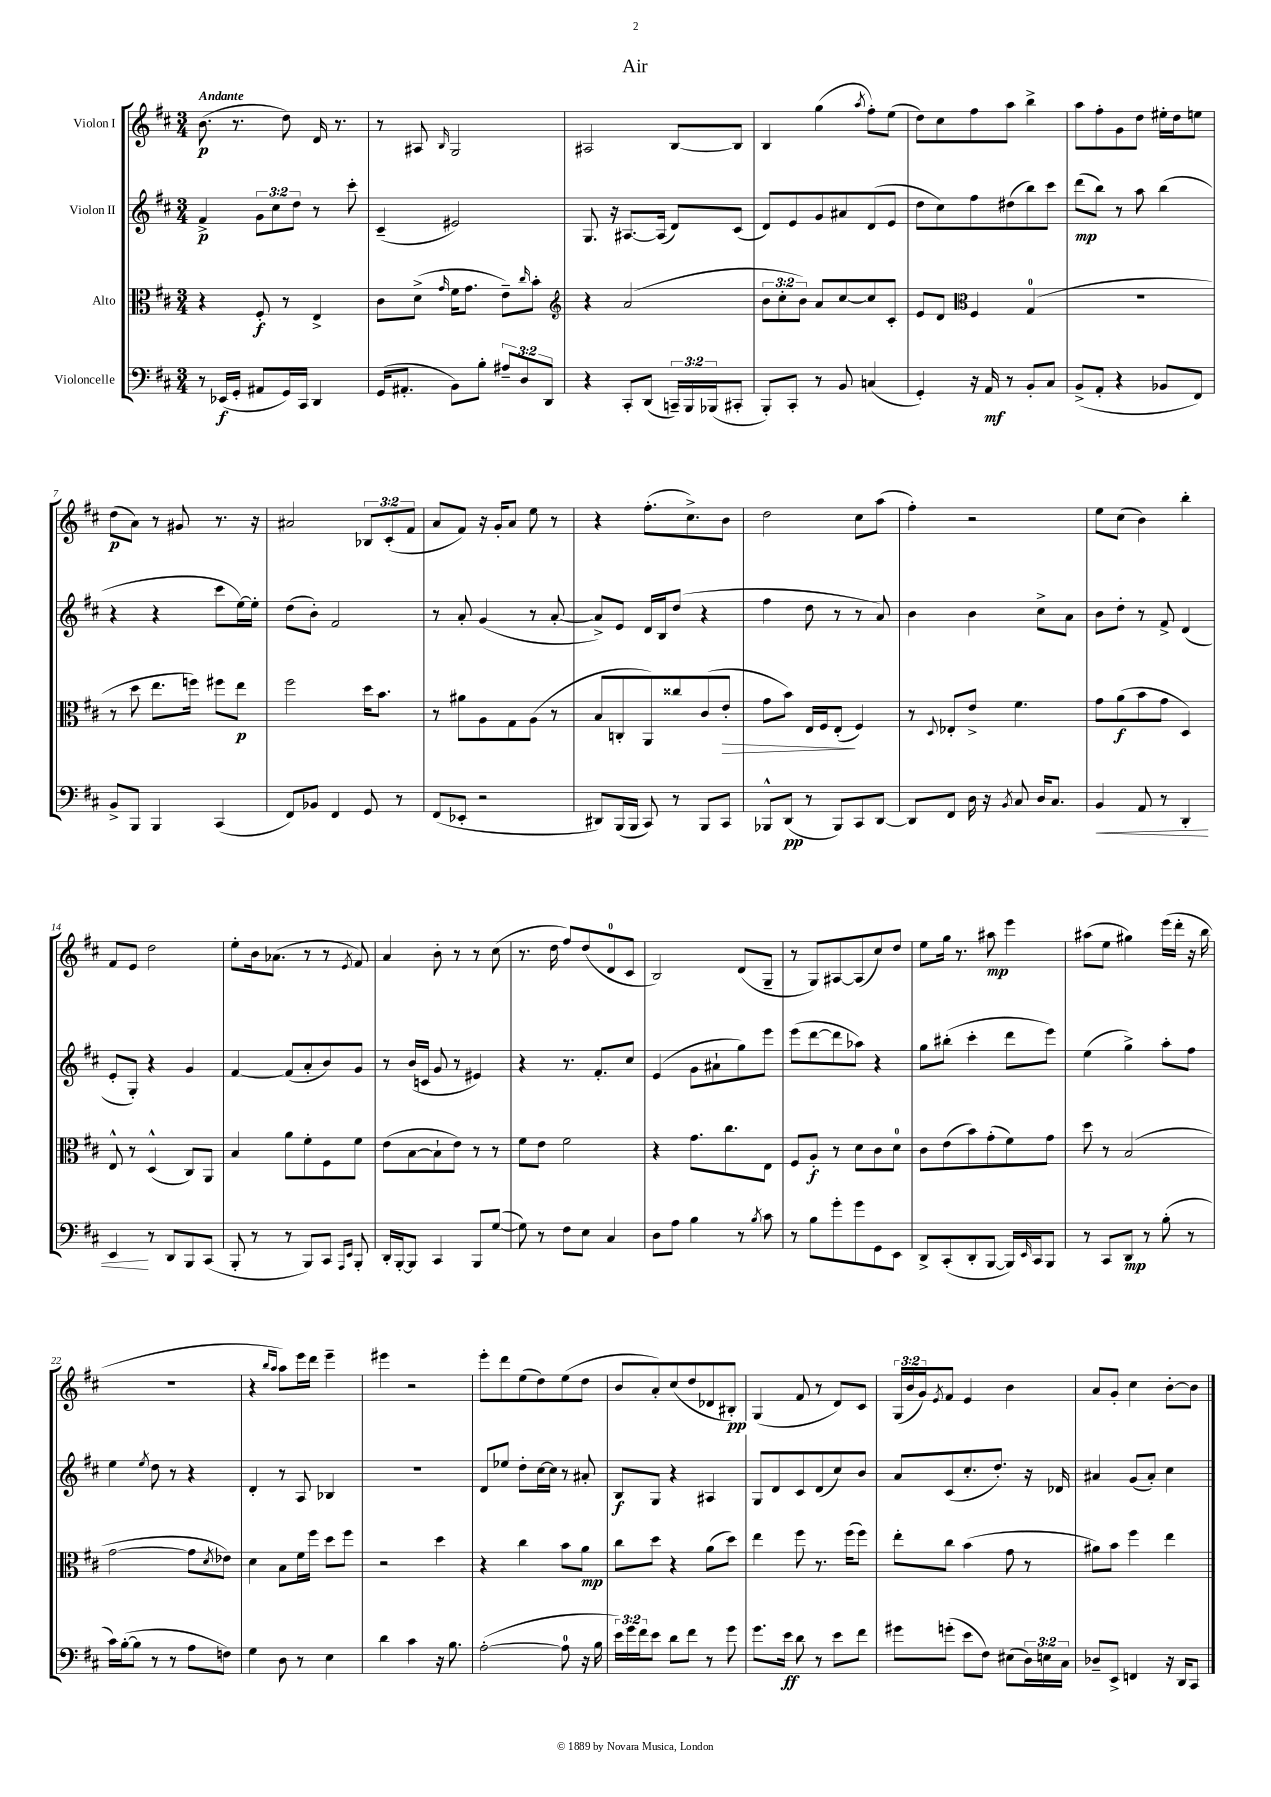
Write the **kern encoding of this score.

**kern	**dynam	**kern	**dynam	**kern	**dynam	**kern	**dynam
*part4	*part4	*part3	*part3	*part2	*part2	*part1	*part1
*staff4	*staff4	*staff3	*staff3	*staff2	*staff2	*staff1	*staff1
*I"Violoncelle	*	*I"Alto	*	*I"Violon II	*	*I"Violon I	*
*clefF4	*	*clefC3	*	*clefG2	*	*clefG2	*
*k[f#c#]	*	*k[f#c#]	*	*k[f#c#]	*	*k[f#c#]	*
*M3/4	*	*M3/4	*	*M3/4	*	*M3/4	*
=1	=1	=1	=1	=1	=1	=1	=1
!	!	!	!	!	!	!LO:TX:a:B:t=Andante	!
8r	.	4r	.	4f#^/	p	(8.b\	p
(16EE-X/LL	f	.	.	.	.	.	.
16GG'/JJ	.	.	.	.	.	8.r	.
8AA#X/L	.	8F#'/	f	12g\L	.	.	.
.	.	.	.	12cc#\	.	.	.
16GG/L)	.	8r	.	.	.	8dd\)	.
.	.	.	.	12dd\J	.	.	.
16CC#/JJ	.	.	.	.	.	.	.
4DD/	.	4E^/	.	8r	.	16d/	.
.	.	.	.	.	.	8.r	.
.	.	.	.	8ccc#'\	.	.	.
=2	=2	=2	=2	=2	=2	=2	=2
(16GG/KL	.	8c#\L	.	(4c#~/	.	8r	.
8.AA#X'/J	.	.	.	.	.	.	.
.	.	(8d^\J	.	.	.	8A#X/	.
.	.	16qqg/	.	.	.	16qqB/	.
8BB\L)	.	16f#\KL	.	2e#X/)	.	2G/	.
.	.	8.g\J	.	.	.	.	.
8B'\J	.	.	.	.	.	.	.
12A#X~/L	.	8e~\L)	.	.	.	.	.
12D/	.	.	.	.	.	.	.
.	.	16qqcc#/	.	.	.	.	.
.	.	8b'\J	.	.	.	.	.
12DD/J	.	.	.	.	.	.	.
=3	=3	=3	=3	=3	=3	=3	=3
*	*	*clefG2	*	*	*	*	*
4r	.	4r	.	8.G/	.	2A#X/	.
.	.	.	.	16r	.	.	.
8CC#'/L	.	(2a/	.	[8.A#X/L	.	.	.
(8DD/J	.	.	.	.	.	.	.
.	.	.	.	(16A#/Jk]	.	.	.
24CCn~/LL)	.	.	.	8d/L)	.	[8B/L	.
24BBB/	.	.	.	.	.	.	.
(24BBB-X/J	.	.	.	.	.	.	.
8CC#X'/J	.	.	.	(8c#/J	.	8B/J]	.
=4	=4	=4	=4	=4	=4	=4	=4
8BBB'/L)	.	12b\L	.	8d/L)	.	4B/	.
.	.	12cc#'\	.	.	.	.	.
8CC#'/J	.	.	.	8e/	.	.	.
.	.	12b\J)	.	.	.	.	.
8r	.	8a/L	.	8g/	.	(4gg\	.
8BB/	.	[8cc#/	.	8a#X/	.	.	.
.	.	.	.	.	.	8qaa/	.
(4Cn/	.	8cc#/]	.	(8d/	.	8ff#'\L)	.
.	.	8c#'/J	.	8e/J	.	(8ee\J	.
=5	=5	=5	=5	=5	=5	=5	=5
4GG'/)	.	8e/L	.	8dd\L	.	8dd\L)	.
.	.	8d/J	.	8cc#\)	.	8cc#\	.
*	*	*clefC3	*	*	*	*	*
16r	.	4F#/	.	8ff#\	.	8ff#\	.
16AA/	mf	.	.	.	.	.	.
8r	.	.	.	(8dd#X\	.	8aa\J	.
8BB'/L	.	(4G/	.	8bb\)	.	4bb^\	.
8C#/J	.	.	.	8ccc#\J	.	.	.
=6	=6	=6	=6	=6	=6	=6	=6
(8BB^/L	.	2.r	.	(8ddd\L	mp	8aa\L	.
8AA'/J	.	.	.	8bb\J)	.	8ff#'\	.
4r	.	.	.	8r	.	8g\	.
.	.	.	.	8aa\	.	8dd\J	.
8BB-X/L	.	.	.	(4bb\	.	16ee#X'\LL	.
.	.	.	.	.	.	16dd\J	.
8FF#/J)	.	.	.	.	.	8een\J	.
!!LO:LB:g=z
=7	=7	=7	=7	=7	=7	=7	=7
8BB^/L	.	8r	.	4r	.	(8dd\L	p
8BBB/J	.	8dd\	.	.	.	8a\J)	.
4BBB/	.	8.ee\L	.	4r	.	8r	.
.	.	.	.	.	.	8g#X/	.
.	.	16ffn\Jk)	.	.	.	.	.
(4CC#/	.	8ff#X\L	.	8ccc#\L	.	8.r	.
.	.	8ee\J	p	[16ee\L)	.	.	.
.	.	.	.	16ee'\JJ]	.	16r	.
=8	=8	=8	=8	=8	=8	=8	=8
8FF#/L)	.	2ff#\	.	(8dd\L	.	2a#X/	.
8BB-X/J	.	.	.	8b'\J)	.	.	.
4FF#/	.	.	.	2f#/	.	.	.
8GG/	.	16dd\KL	.	.	.	12B-X/L	.
.	.	8.b\J	.	.	.	.	.
.	.	.	.	.	.	(12c#'/	.
8r	.	.	.	.	.	.	.
.	.	.	.	.	.	12f#/J	.
=9	=9	=9	=9	=9	=9	=9	=9
(8FF#/L	.	8r	.	8r	.	8a/L	.
8EE-X'/J	.	8a#X\L	.	8a'/	.	8f#/J)	.
2r	.	8A\	.	(4g/	.	16r	.
.	.	.	.	.	.	16g'/KL	.
.	.	8G\	.	.	.	8a/J	.
.	.	(8A\J	.	8r	.	8ee\	.
.	.	8r	.	[8a'/	.	8r	.
=10	=10	=10	=10	=10	=10	=10	=10
8DD#X/L)	.	8B/L	.	8a^/L])	.	4r	.
(16BBB/L	.	8Cn'/	.	8e/J	.	.	.
16BBB/JJ	.	.	.	.	.	.	.
8CC#/)	.	8AA/)	.	16d/LL	.	(8.ff#'\L	.
.	.	.	.	16B/J	.	.	.
8r	.	8cc##X/	.	(8dd/J	.	.	.
.	.	.	.	.	.	8.cc#^\)	.
8BBB/L	.	(8c#/	.	4r	.	.	.
!	!	!	!LO:HP:b	!	!	!	!
8CC#/J	.	8e'/J	>	.	.	8b\J	.
=11	=11	=11	=11	=11	=11	=11	=11
8BBB-X^^/L	.	8g\L	.	4ff#\	.	2dd\	.
(8DD/J	pp	8b\J)	.	.	.	.	.
8r	.	16E/LL	.	8dd\	.	.	.
.	.	16F#/J	.	.	.	.	.
8BBB-/L)	.	(8E'/J	.	8r	.	.	.
8CC#/	.	4F#/)	]	8r	.	8cc#\L	.
[8DD/J	.	.	.	8a/)	.	(8aa\J	.
=12	=12	=12	=12	=12	=12	=12	=12
8DD/L]	.	8r	.	4b\	.	4ff#'\)	.
.	.	8qqD/	.	.	.	.	.
8FF#/J	.	8E-X'/L	.	.	.	.	.
16D\	.	8e^/J	.	4b\	.	2r	.
16r	.	.	.	.	.	.	.
8qBB/	.	.	.	.	.	.	.
8C#/	.	4.f#\	.	.	.	.	.
16D/KL	.	.	.	8cc#^\L	.	.	.
8.C#/J	.	.	.	.	.	.	.
.	.	.	.	8a\J	.	.	.
=13	=13	=13	=13	=13	=13	=13	=13
!	!LO:HP:b	!	!	!	!	!	!
4BB/	<	8g\L	.	8b\L	.	8ee\L	.
.	.	(8a\	f	8dd'\J	.	(8cc#\J	.
8AA/	.	8b\	.	8r	.	4b\)	.
8r	.	8g\J	.	8f#^/	.	.	.
4DD'/	.	4D/)	.	(4d/	.	4bb'\	.
!!LO:LB:g=z
=14	=14	=14	=14	=14	=14	=14	=14
4EE/	.	8E^^/	.	8e'/L	.	8f#/L	.
.	.	8r	.	8G'/J)	.	8e/J	.
8r	[	(4D^^/	.	4r	.	2dd\	.
8DD/L	.	.	.	.	.	.	.
8BBB/	.	8C#/L)	.	4g/	.	.	.
(8CC#/J	.	8AA/J	.	.	.	.	.
=15	=15	=15	=15	=15	=15	=15	=15
8BBB'/	.	4B/	.	[4f#/	.	8ee'\L	.
8r	.	.	.	.	.	16b\k	.
.	.	.	.	.	.	(8.a-X\J	.
8r	.	8a\L	.	(8f#/L]	.	.	.
8BBB/L)	.	8f#'\	.	8a'/	.	8r	.
8CC#/J	.	8F#\	.	8b/)	.	8r	.
16qqAAA/LL	.	.	.	.	.	.	.
16qqEE/JJ	.	.	.	.	.	8qe/	.
8BBB'/	.	8f#\J	.	8g/J	.	8f#/)	.
=16	=16	=16	=16	=16	=16	=16	=16
16DD'/LL	.	(8e\L	.	8r	.	4a/	.
[16BBB'/J	.	.	.	.	.	.	.
8BBB/J]	.	[8B\	.	(16b/LL	.	.	.
.	.	.	.	16cn/JJ	.	.	.
4CC#/	.	8B`\]	.	8g/	.	8b'\	.
.	.	8e\J)	.	8r	.	8r	.
8BBB/L	.	8r	.	4e#X/)	.	8r	.
([8G/J	.	8r	.	.	.	(8cc#\	.
=17	=17	=17	=17	=17	=17	=17	=17
8G\])	.	8f#\L	.	4r	.	8.r	.
8r	.	8e\J	.	.	.	.	.
.	.	.	.	.	.	16dd\	.
8F#\L	.	2f#\	.	8.r	.	8ff#/L)	.
8E\J	.	.	.	.	.	(8dd/	.
.	.	.	.	8.f#'/L	.	.	.
4C#/	.	.	.	.	.	8d/	.
.	.	.	.	8cc#/J	.	8c#/J	.
=18	=18	=18	=18	=18	=18	=18	=18
8D\L	.	4r	.	(4e/	.	2B/)	.
8A\J	.	.	.	.	.	.	.
4B\	.	8.g\L	.	8g\L	.	.	.
.	.	.	.	8a#X`\	.	.	.
.	.	8.cc#\	.	.	.	.	.
8r	.	.	.	8gg\)	.	(8d/L	.
8qB/	.	.	.	.	.	.	.
8c#\	.	8E\J	.	8eee\J	.	8G~/J	.
=19	=19	=19	=19	=19	=19	=19	=19
8r	.	8F#/L	.	(8eee\L	.	8r	.
8B\L	.	8A'/J	f	[8ddd\	.	8G/L)	.
8g'\	.	8r	.	8ddd\]	.	[8A#X/	.
8g\	.	8d\L	.	8aa-X\J)	.	(8A#/]	.
8GG\	.	8c#\	.	4r	.	8cc#/)	.
8EE\J	.	8d\J	.	.	.	8dd/J	.
=20	=20	=20	=20	=20	=20	=20	=20
8DD^/L	.	8c#\L	.	8gg\L	.	8ee\L	.
(8CC#'/	.	(8e\	.	(8bb#X'\J	.	16gg\Jk	.
.	.	.	.	.	.	8.r	.
8DD'/	.	8b\)	.	4ccc#'\	.	.	.
[8BBB/J	.	(8g'\	.	.	.	8aa#X\	mp
16BBB/LL])	.	8f#\)	.	8ddd\L	.	4eee\	.
16qqEE/	.	.	.	.	.	.	.
16CC#/J	.	.	.	.	.	.	.
8BBB/J	.	8g\J	.	8eee\J)	.	.	.
=21	=21	=21	=21	=21	=21	=21	=21
8r	.	8dd\	.	(4ee\	.	(8aa#X\L	.
8CC#/L	.	8r	.	.	.	8ee\J	.
8DD/J	mp	(2B/	.	4gg^\)	.	4gg#X\)	.
8r	.	.	.	.	.	.	.
(8B'\	.	.	.	8aa'\L	.	(16eee\LL	.
.	.	.	.	.	.	16ddd'\JJ	.
8r	.	.	.	8ff#\J	.	16r	.
.	.	.	.	.	.	16bb\	.
!!LO:LB:g=z
=22	=22	=22	=22	=22	=22	=22	=22
16c#\LL)	.	[2g\	.	4ee\	.	2.r	.
([16B'\J	.	.	.	.	.	.	.
8B\J]	.	.	.	.	.	.	.
.	.	.	.	8qee/	.	.	.
8r	.	.	.	8dd\	.	.	.
8r	.	.	.	8r	.	.	.
8A\L	.	8g\L]	.	4r	.	.	.
.	.	8qd/	.	.	.	.	.
8Fn\J)	.	8e-X\J)	.	.	.	.	.
=23	=23	=23	=23	=23	=23	=23	=23
4G\	.	4d\	.	4d'/	.	4r	.
.	.	.	.	.	.	16qqbb/LL	.
.	.	.	.	.	.	16qqaa/JJ	.
8D\	.	8B\L	.	8r	.	8aa\L)	.
8r	.	16f#\L	.	8A/	.	16eee\L	.
.	.	16ff#\JJ	.	.	.	16ddd\JJ	.
4E\	.	8dd\L	.	4B-X/	.	4eee~\	.
.	.	8ff#\J	.	.	.	.	.
=24	=24	=24	=24	=24	=24	=24	=24
4d\	.	2r	.	2.r	.	4eee#X\	.
4c#\	.	.	.	.	.	2r	.
16r	.	4dd\	.	.	.	.	.
8.B\	.	.	.	.	.	.	.
=25	=25	=25	=25	=25	=25	=25	=25
([2A'\	.	4r	.	8d/L	.	8eee'\L	.
.	.	.	.	8ee-X/J	.	8ddd\	.
.	.	4cc#\	.	8dd'\L	.	(8ee\	.
.	.	.	.	[16cc#\L	.	8dd\)	.
.	.	.	.	16cc#\JJ]	.	.	.
8A\]	.	8b\L	.	8r	.	(8ee\	.
16r	.	8a\J	mp	8a#X'/	.	8dd\J	.
16B\	.	.	.	.	.	.	.
=26	=26	=26	=26	=26	=26	=26	=26
24e\LL)	.	8cc#\L	.	8B/L	f	8b/L	.
24g\	.	.	.	.	.	.	.
24f#\J	.	.	.	.	.	.	.
8e\J	.	8dd\J	.	8G/J	.	8a'/)	.
8d\L	.	4r	.	4r	.	(8cc#/	.
8f#\J	.	.	.	.	.	8dd/	.
8r	.	(8a\L	.	4A#X/	.	8d-X/	.
8g\	.	8dd\J)	.	.	.	8B#X'/J)	pp
=27	=27	=27	=27	=27	=27	=27	=27
8.g\L	.	4ee\	.	8G/L	.	(4G/	.
.	.	.	.	8d/	.	.	.
16e\Jk	ff	.	.	.	.	.	.
8d\	.	8ff#\	.	8c#/	.	8f#/	.
8r	.	8.r	.	(8d/	.	8r	.
8e\L	.	.	.	8cc#/)	.	8d/L)	.
.	.	(16ff#\KL	.	.	.	.	.
8f#\J	.	8ff#\J)	.	8b/J	.	8c#/J	.
=28	=28	=28	=28	=28	=28	=28	=28
8g#X\L	.	8ee'\L	.	8a/L	.	(24G/LL	.
.	.	.	.	.	.	24b/	.
.	.	.	.	.	.	24g/J)	.
.	.	.	.	.	.	8qe/	.
(8gn'\J	.	8cc#\J	.	(8c#/	.	8f#/J	.
8e\L	.	(4b\	.	8.cc#'/	.	4e/	.
8F#\J)	.	.	.	.	.	.	.
.	.	.	.	8.dd'/J)	.	.	.
(8E#X\L	.	8g\	.	.	.	4b\	.
24D\L)	.	8r	.	16r	.	.	.
24En\	.	.	.	.	.	.	.
.	.	.	.	16d-X/	.	.	.
24C#\JJ	.	.	.	.	.	.	.
=29	=29	=29	=29	=29	=29	=29	=29
8D-X~/L	.	8a#X\L)	.	4a#X/	.	8a/L	.
8EE^/J	.	8b\J	.	.	.	8g'/J	.
4FFn/	.	4ff#\	.	(8g/L	.	4cc#\	.
.	.	.	.	8a#'/J)	.	.	.
16r	.	4ee\	.	4cc#\	.	[8b'\L	.
16DD/KL	.	.	.	.	.	.	.
8CC#/J	.	.	.	.	.	8b\J]	.
==	==	==	==	==	==	==	==
*-	*-	*-	*-	*-	*-	*-	*-
